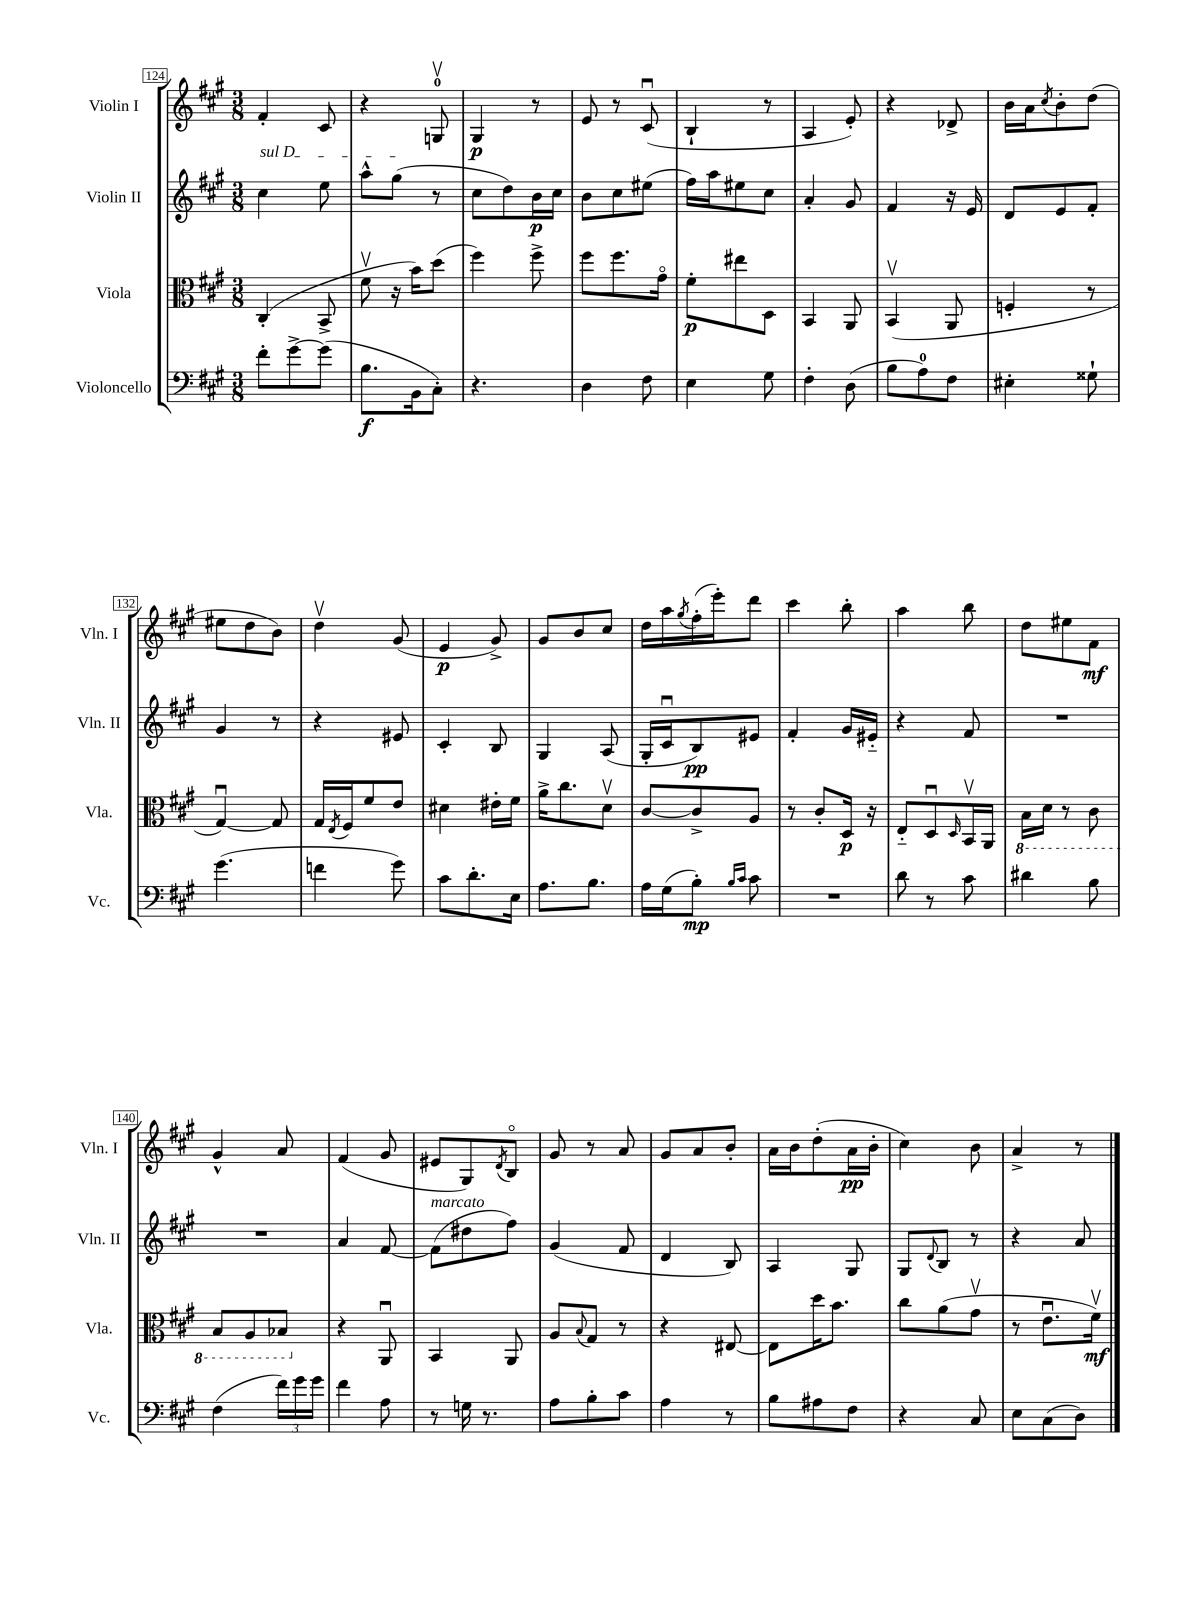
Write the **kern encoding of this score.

**kern	**dynam	**kern	**dynam	**kern	**dynam	**kern	**dynam
*part4	*part4	*part3	*part3	*part2	*part2	*part1	*part1
*staff4	*staff4	*staff3	*staff3	*staff2	*staff2	*staff1	*staff1
*I"Violoncello	*	*I"Viola	*	*I"Violin II	*	*I"Violin I	*
*I'Vc.	*	*I'Vla.	*	*I'Vln. II	*	*I'Vln. I	*
*clefF4	*	*clefC3	*	*clefG2	*	*clefG2	*
*k[f#c#g#]	*	*k[f#c#g#]	*	*k[f#c#g#]	*	*k[f#c#g#]	*
*M3/8	*	*M3/8	*	*M3/8	*	*M3/8	*
=124	=124	=124	=124	=124	=124	=124	=124
!	!	!	!	!LO:TX:a:i:t=sul D	!	!	!
8f#'\L	.	(4C#'/	.	4cc#\	.	4f#'/	.
[8g#^\	.	.	.	.	.	.	.
(8g#\J]	.	8BB^/	.	8ee\	.	8c#/	.
=125	=125	=125	=125	=125	=125	=125	=125
8.B\L	f	8f#v\	.	8aa^^\L	.	4r	.
.	.	16r	.	(8gg#\J	.	.	.
16BB\k	.	16b\KL)	.	.	.	.	.
8C#'\J)	.	(8dd\J	.	8r	.	8Gnv/	.
=126	=126	=126	=126	=126	=126	=126	=126
4.r	.	4ff#\)	.	8cc#\L	.	4G#/	p
.	.	.	.	8dd\)	.	.	.
.	.	8ff#^\	.	16b\L	p	8r	.
.	.	.	.	16cc#\JJ	.	.	.
=127	=127	=127	=127	=127	=127	=127	=127
4D\	.	8ff#\L	.	8b\L	.	8e/	.
.	.	8.ff#\	.	8cc#\	.	8r	.
8F#\	.	.	.	(8ee#X\J	.	(8c#u/	.
.	.	16g#\Jk	.	.	.	.	.
=128	=128	=128	=128	=128	=128	=128	=128
4E\	.	8f#'\L	p	16ff#\LL)	.	4B`/	.
.	.	.	.	16aa\J	.	.	.
.	.	8ee#X\	.	8ee#X\	.	.	.
8G#\	.	8D\J	.	8cc#\J	.	8r	.
=129	=129	=129	=129	=129	=129	=129	=129
4F#'\	.	4BB/	.	4a'/	.	4A/	.
(8D\	.	8AA/	.	8g#/	.	8e'/)	.
=130	=130	=130	=130	=130	=130	=130	=130
8B\L	.	(4BBv/	.	4f#/	.	4r	.
8A\)	.	.	.	.	.	.	.
8F#\J	.	8AA/	.	16r	.	8d-X^/	.
.	.	.	.	16e/	.	.	.
=131	=131	=131	=131	=131	=131	=131	=131
4E#X'\	.	4Fn'/	.	8d/L	.	16b\LL	.
.	.	.	.	.	.	16a\J	.
.	.	.	.	.	.	8qcc#/	.
.	.	.	.	8e/	.	8b'\	.
8G##X`\	.	8r	.	8f#'/J	.	(8dd\J	.
!!LO:LB:g=z
=132	=132	=132	=132	=132	=132	=132	=132
(4.g#\	.	[4G#u/)	.	4g#/	.	8ee#X\L	.
.	.	.	.	.	.	8dd\	.
.	.	8G#/]	.	8r	.	8b\J)	.
=133	=133	=133	=133	=133	=133	=133	=133
4fn\	.	16G#/LL	.	4r	.	4ddv\	.
.	.	8qE/	.	.	.	.	.
.	.	16F#/J	.	.	.	.	.
.	.	8f#/	.	.	.	.	.
8g#\)	.	8e/J	.	8e#X/	.	(8g#/	.
=134	=134	=134	=134	=134	=134	=134	=134
8c#\L	.	4d#X\	.	4c#'/	.	4e/	p
8.d'\	.	.	.	.	.	.	.
.	.	16e#X'\LL	.	8B/	.	8g#^/)	.
16E\Jk	.	16f#\JJ	.	.	.	.	.
=135	=135	=135	=135	=135	=135	=135	=135
8.A\L	.	16a^\KL	.	4G#/	.	8g#/L	.
.	.	8.cc#\	.	.	.	.	.
.	.	.	.	.	.	8b/	.
8.B\J	.	.	.	.	.	.	.
.	.	8dv\J	.	(8A/	.	8cc#/J	.
=136	=136	=136	=136	=136	=136	=136	=136
16A\LL	.	[8c#/L	.	16G#'/LL	.	16dd\LL	.
(16G#\J	.	.	.	16c#u/J	.	16aa\	.
.	.	.	.	.	.	8qgg#/	.
8B'\J)	mp	8c#^/]	.	8B/)	pp	(16ff#'\	.
.	.	.	.	.	.	16eee'\J)	.
16qqB/LL	.	.	.	.	.	.	.
16qqc#/JJ	.	.	.	.	.	.	.
8c#\	.	8A/J	.	8e#X/J	.	8ddd\J	.
=137	=137	=137	=137	=137	=137	=137	=137
4.r	.	8r	.	4f#'/	.	4ccc#\	.
.	.	8c#'/L	.	.	.	.	.
.	.	16D/Jk	p	16g#/LL	.	8bb'\	.
.	.	16r	.	16e#X/JJ	.	.	.
=138	=138	=138	=138	=138	=138	=138	=138
8d\	.	8E/L	.	4r	.	4aa\	.
8r	.	8Du/	.	.	.	.	.
.	.	16qqD/	.	.	.	.	.
8c#\	.	16BBv/L	.	8f#/	.	8bb\	.
.	.	16AA/JJ	.	.	.	.	.
=139	=139	=139	=139	=139	=139	=139	=139
*	*	*8ba	*	*	*	*	*
4d#X\	.	16BB\LL	.	4.r	.	8dd\L	.
.	.	16D\JJ	.	.	.	.	.
.	.	8r	.	.	.	8ee#X\	.
8B\	.	8C#\	.	.	.	8f#\J	mf
!!LO:LB:g=z
=140	=140	=140	=140	=140	=140	=140	=140
(4F#\	.	8BB/L	.	4.r	.	4g#^^/	.
.	.	8AA/	.	.	.	.	.
24f#\LL)	.	8BB-X/J	.	.	.	8a/	.
24g#\	.	.	.	.	.	.	.
24g#\JJ	.	.	.	.	.	.	.
=141	=141	=141	=141	=141	=141	=141	=141
*	*	*X8ba	*	*	*	*	*
4f#\	.	4r	.	4a/	.	(4f#/	.
8A\	.	8AAu/	.	[8f#/	.	8g#/	.
=142	=142	=142	=142	=142	=142	=142	=142
!	!	!	!	!LO:TX:a:i:t=marcato	!	!	!
8r	.	4BB/	.	(8f#\L]	.	8e#X/L	.
16Gn\	.	.	.	8dd#X\	.	8G#/)	.
8.r	.	.	.	.	.	.	.
.	.	.	.	.	.	8qd/	.
.	.	8AA/	.	8ff#\J)	.	8B/J	.
=143	=143	=143	=143	=143	=143	=143	=143
8A\L	.	8A/L	.	(4g#/	.	8g#/	.
.	.	8qqB/	.	.	.	.	.
8B'\	.	8G#/J	.	.	.	8r	.
8c#\J	.	8r	.	8f#/	.	8a/	.
=144	=144	=144	=144	=144	=144	=144	=144
4A\	.	4r	.	4d/	.	8g#/L	.
.	.	.	.	.	.	8a/	.
8r	.	[8E#X/	.	8B/)	.	8b'/J	.
=145	=145	=145	=145	=145	=145	=145	=145
8B\L	.	8E#\L]	.	4A/	.	16a\LL	.
.	.	.	.	.	.	16b\J	.
8A#X\	.	16dd\K	.	.	.	(8dd'\	.
.	.	8.b\J	.	.	.	.	.
8F#\J	.	.	.	8G#/	.	16a\L	pp
.	.	.	.	.	.	16b'\JJ	.
=146	=146	=146	=146	=146	=146	=146	=146
4r	.	8cc#\L	.	8G#/L	.	4cc#\)	.
.	.	.	.	8qqd/	.	.	.
.	.	(8a\	.	8B/J	.	.	.
8C#/	.	8g#v\J	.	8r	.	8b\	.
=147	=147	=147	=147	=147	=147	=147	=147
8E\L	.	8r	.	4r	.	4a^/	.
(8C#\	.	8.eu\L	.	.	.	.	.
8D\J)	.	.	.	8a/	.	8r	.
.	.	16f#v\Jk)	mf	.	.	.	.
==	==	==	==	==	==	==	==
*-	*-	*-	*-	*-	*-	*-	*-
